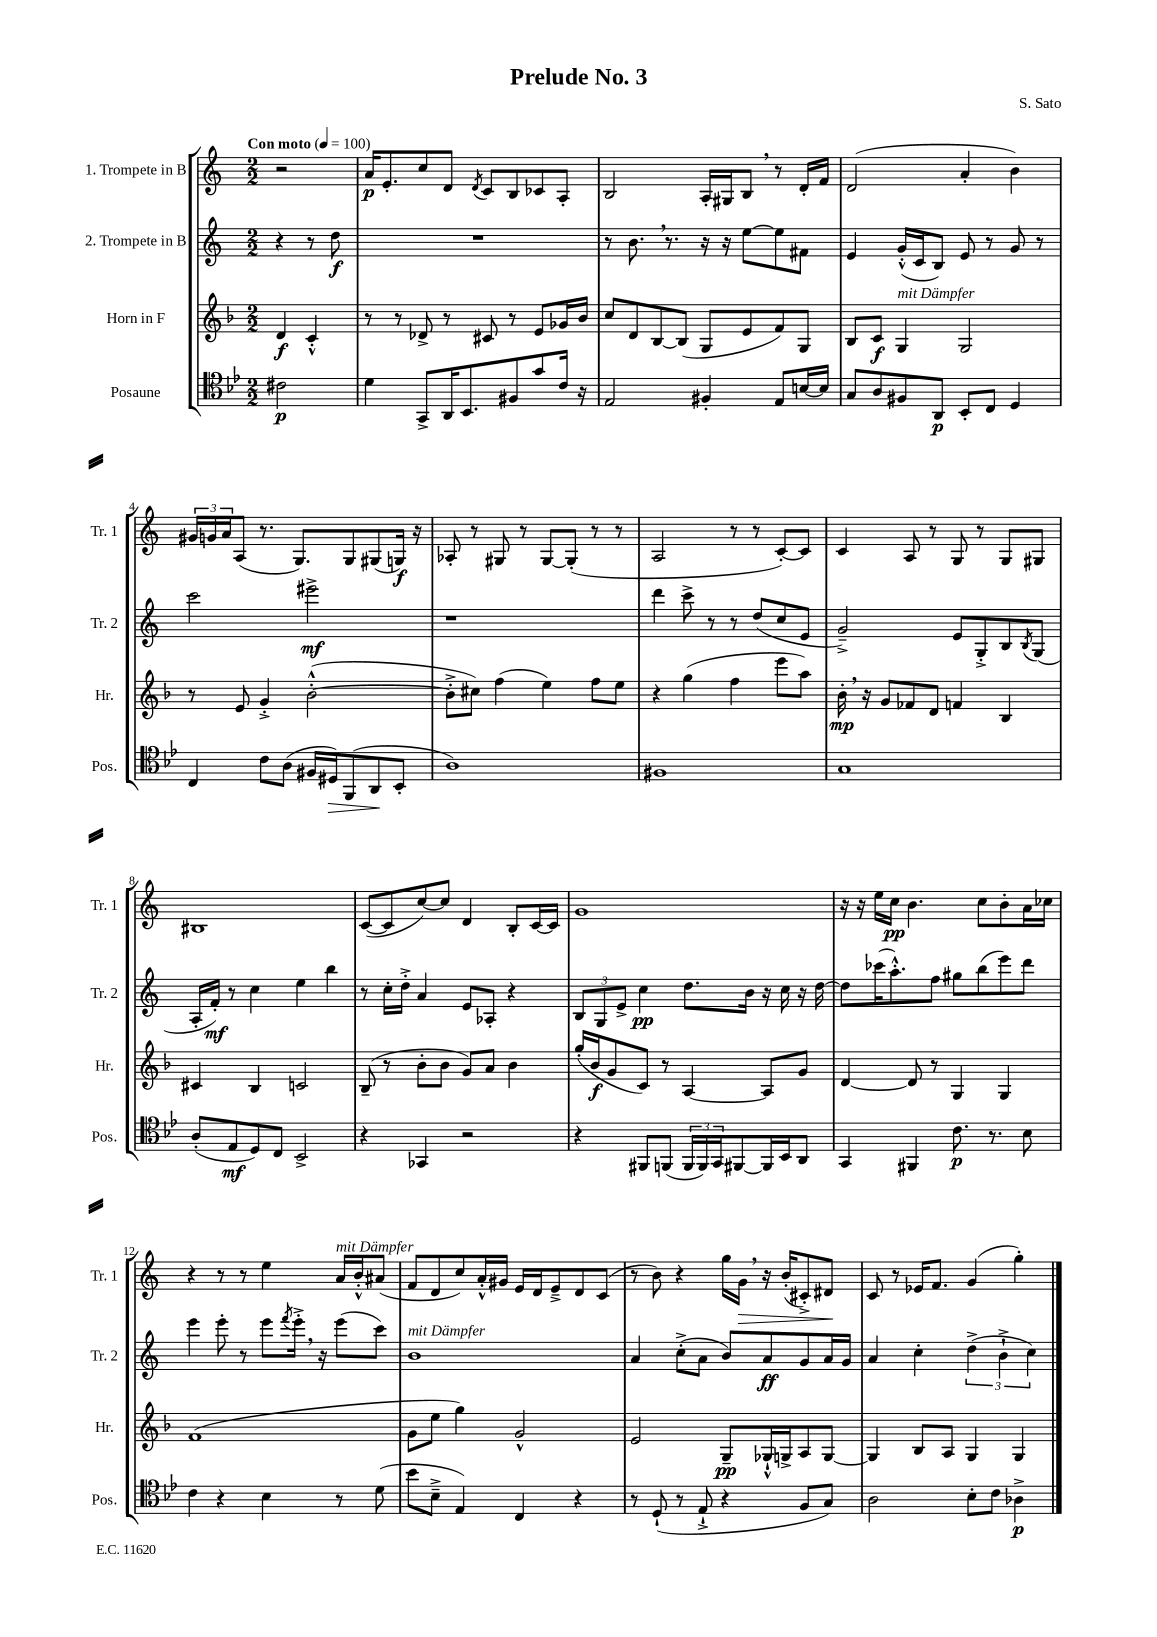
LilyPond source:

\header { title = "Prelude No. 3" composer = "S. Sato" }
<<
\new StaffGroup <<
\new Staff = "s0" \with { instrumentName = "1. Trompete in B" shortInstrumentName = "Tr. 1" } {
    \clef treble \key c \major \numericTimeSignature \time 2/2 \partial 2 \tempo "Con moto" 4 = 100
    r2 |
    a'16\p e'8.-. c''8 d'8 \acciaccatura { d'8 } c'8 b8 ces'8 a8-. |
    b2 a16-. gis16 b8 \breathe r8 d'16-. f'16 |
    d'2( a'4-. b'4) |
    \tuplet 3/2 { gis'16 g'16 a'16 } a8( r8. g8.) g8 gis8( g16\f) r16 |
    aes8-. r8 gis8 r8 gis8~ gis8-.( r8 r8 |
    a2 r8 r8 c'8~-.) c'8 |
    c'4 a8 r8 g8 r8 g8 gis8 |
    bis1 |
    c'8~( c'8 c''8~) c''8 d'4 b8-. c'16~ c'16 |
    g'1 |
    r16 r16 e''16 c''16\pp b'4. c''8 b'8-. a'16 ces''16 |
    r4 r8 r8 e''4 a'16^\markup { \italic "mit Dämpfer" } b'16-.-^ ais'8( |
    f'8 d'8 c''8) a'16-.-^ gis'16 e'16 d'16 e'8---> d'8 c'8( |
    r8 b'8) r4 g''16 g'16\> \breathe r16 b'16-.( cis'8-.->) dis'8\! |
    c'8 r8 ees'16 f'8. g'4( g''4-.) \bar "|." |
}
\new Staff = "s1" \with { instrumentName = "2. Trompete in B" shortInstrumentName = "Tr. 2" } {
    \clef treble \key c \major \numericTimeSignature \time 2/2 \partial 2
    r4 r8 d''8\f |
    R1 |
    r8 b'8. \breathe r8. r16 r16 e''8~ e''8 fis'8 |
    e'4 g'16-.-^( c'16 b8) e'8 r8 g'8 r8 |
    c'''2 eis'''2->\mf |
    r1 |
    d'''4 c'''8-> r8 r8 d''8( c''8 e'8 |
    g'2--->) e'8 g8-.-> b8 \acciaccatura { b8 } g8( |
    a16-. f'16-.\mf) r8 c''4 e''4 b''4 |
    r8 c''16-. d''16-.-> a'4 e'8 aes8-. r4 |
    \tuplet 3/2 { b8 g8 e'8-> } c''4\pp d''8. b'16 r16 c''16 r16 d''16~ |
    d''8 ces'''16( a''8.-.-^) f''8 gis''8 b''8( e'''8) d'''8 |
    e'''4 e'''8-. r8 e'''8 \acciaccatura { f'''8 } e'''16-.-> \breathe r16 e'''8( c'''8) |
    b'1^\markup { \italic "mit Dämpfer" } |
    a'4 c''8-.->( a'8 b'8) a'8\ff g'8 a'16 g'16 |
    a'4 c''4-. \tuplet 3/2 { d''4->( b'4-!-> c''4) } \bar "|." |
}
\new Staff = "s2" \with { instrumentName = "Horn in F" shortInstrumentName = "Hr." } {
    \clef treble \key f \major \numericTimeSignature \time 2/2 \partial 2
    d'4\f c'4-.-^ |
    r8 r8 des'8-> r8 cis'8 r8 e'8 ges'16 bes'16 |
    c''8 d'8 bes8~ bes8( g8 e'8 f'8) g8 |
    bes8 c'8\f g4^\markup { \italic "mit Dämpfer" } g2 |
    r8 e'8 g'4-.-> bes'2~-.-^( |
    bes'8-.-> cis''8) f''4( e''4) f''8 e''8 |
    r4 g''4( f''4 e'''8 a''8) |
    bes'16-.\mp \breathe r16 g'8 fes'8 d'8 f'4 bes4 |
    cis'4 bes4 c'2 |
    bes8--( r8 bes'8-. bes'8 g'8) a'8 bes'4 |
    g''16-.( bes'16\f g'8 c'8) r8 a4~ a8 g'8 |
    d'4~ d'8 r8 g4 g4 |
    f'1( |
    g'8 e''8 g''4) g'2-^ |
    e'2 g8--\pp ges16-!-^ g16-> a8 g8~ |
    g4 bes8 a8 g4 g4 \bar "|." |
}
\new Staff = "s3" \with { instrumentName = "Posaune" shortInstrumentName = "Pos." } {
    \clef tenor \key bes \major \numericTimeSignature \time 2/2 \partial 2
    cis'2\p |
    d'4 g,8-> a,16 bes,8. fis8 g'8 c'16 r16 |
    ees2 fis4-. ees8 b16~ b16 |
    g8 a8 fis8 a,8\p bes,8-. c8 d4 |
    c4 c'8 a8( fis16 dis16\>) f,8( a,8\! bes,8-. |
    a1) |
    fis1 |
    g1 |
    a8-.( ees8\mf d8) c8 bes,2-> |
    r4 ges,4 r2 |
    r4 fis,8 f,8( \tuplet 3/2 { f,16 f,16) g,16 } fis,8~ fis,16 bes,16 a,8 |
    g,4 fis,4 c'8.\p r8. bes8 |
    c'4 r4 bes4 r8 d'8( |
    bes'8 bes8---> ees4) c4 r4 |
    r8 d8-!( r8 ees8-!-> r4 f8 g8) |
    a2 bes8-. c'8 aes4->\p \bar "|." |
}
>>
>>
